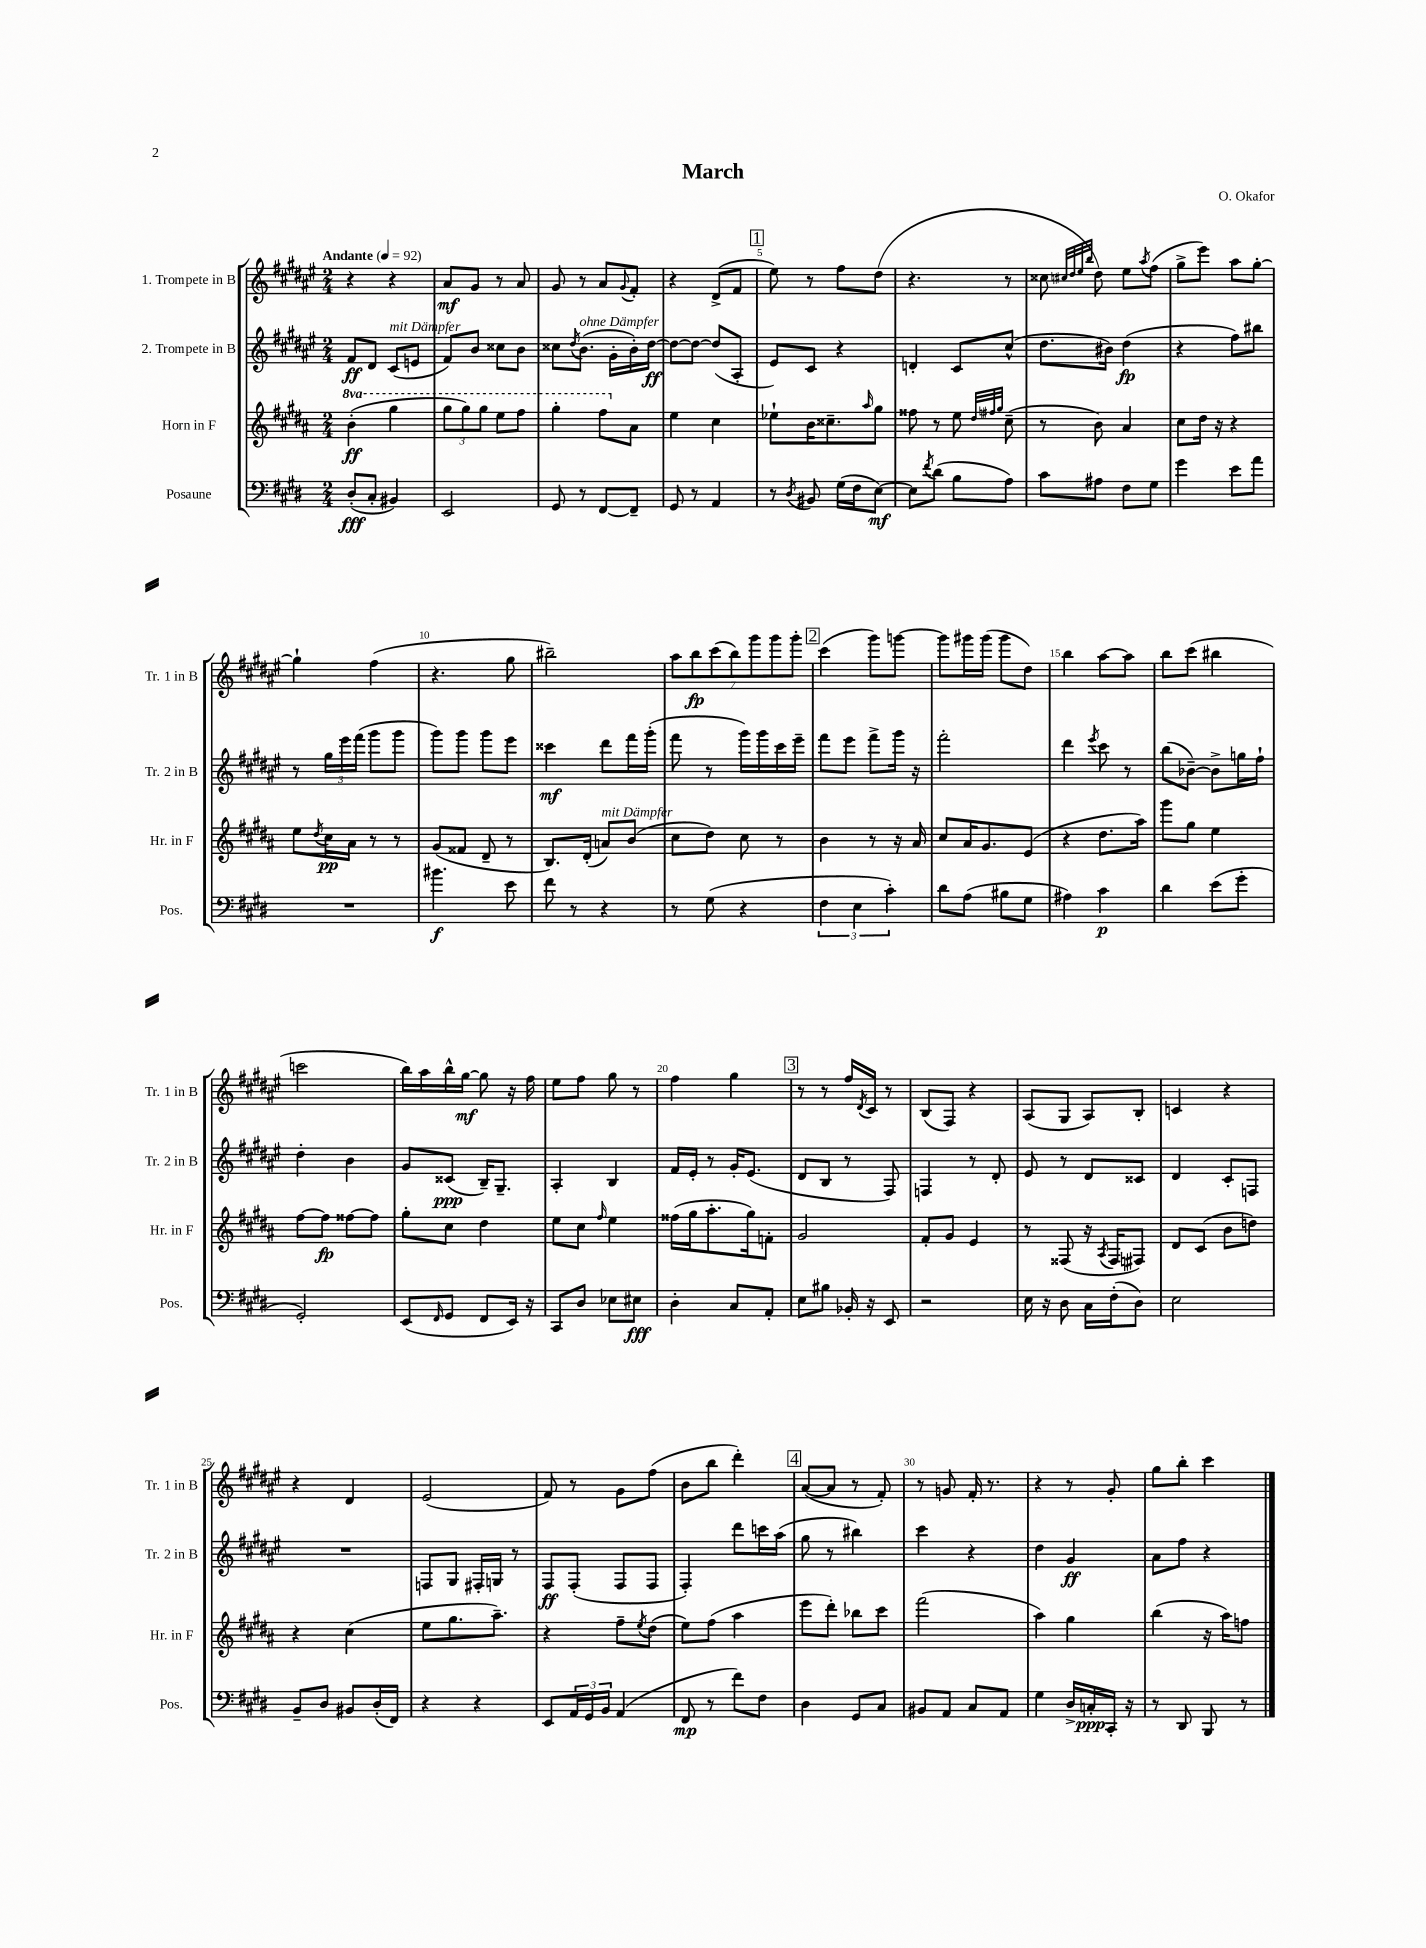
\header { title = "March" composer = "O. Okafor" }
<<
\new StaffGroup <<
\new Staff = "s0" \with { instrumentName = "1. Trompete in B" shortInstrumentName = "Tr. 1 in B" } {
    \clef treble \key fis \major \numericTimeSignature \time 2/4 \tempo "Andante" 4 = 92
    r4 r4 |
    ais'8\mf gis'8 r8 ais'8 |
    gis'8 r8 ais'8 \appoggiatura { gis'8 } fis'8-. |
    r4 dis'8->( fis'8 |
    \mark \markup { \box "1" } eis''8) r8 fis''8 dis''8( |
    r4. r8 |
    cisis''8 \grace { cis''32 dis''32 eis''32 b''32 } dis''8) eis''8 \acciaccatura { ais''8 } fis''8( |
    gis''8-> eis'''8) ais''8 gis''8~-. |
    gis''4-! fis''4( |
    r4. gis''8 |
    bis''2--) |
    \tuplet 7/4 { ais''8 b''8\fp cis'''8( b''8) gis'''8 gis'''8 gis'''8-. } |
    \mark \markup { \box "2" } cis'''4( gis'''8) g'''8~ |
    g'''8 gis'''16 gis'''16( gis'''8 dis''8) |
    b''4 ais''8~ ais''8 |
    b''8 cis'''8( bis''4 |
    c'''2 |
    b''16) ais''16 b''16-^ gis''16~\mf gis''8 r16 fis''16 |
    eis''8 fis''8 gis''8 r8 |
    fis''4 gis''4 |
    \mark \markup { \box "3" } r8 r8 fis''16 \acciaccatura { dis'8 } cis'16 r8 |
    b8( fis8) r4 |
    ais8( gis8 ais8) b8-. |
    c'4 r4 |
    r4 dis'4 |
    eis'2( |
    fis'8) r8 gis'8 fis''8( |
    b'8 b''8 dis'''4-.) |
    \mark \markup { \box "4" } ais'8~( ais'8 r8 fis'8-.) |
    r8 g'8 fis'16-. r8. |
    r4 r8 gis'8-. |
    gis''8 b''8-. cis'''4 \bar "|." |
}
\new Staff = "s1" \with { instrumentName = "2. Trompete in B" shortInstrumentName = "Tr. 2 in B" } {
    \clef treble \key fis \major \numericTimeSignature \time 2/4
    fis'8\ff dis'8 cis'8^\markup { \italic "mit Dämpfer" }( e'8 |
    fis'8) b'8 cisis''8 b'8 |
    cisis''8 \acciaccatura { dis''8 } b'8.^\markup { \italic "ohne Dämpfer" }( gis'16-. b'16-.) dis''16~\ff |
    dis''8~ dis''8~ dis''8( ais8-. |
    \mark \markup { \box "1" } eis'8) cis'8 r4 |
    d'4-. cis'8 cis''8-^( |
    dis''8. bis'16) dis''4\fp( |
    r4 fis''8) bis''8 |
    r8 \tuplet 3/2 { gis''16 eis'''16 fis'''16( } gis'''8 gis'''8 |
    gis'''8) gis'''8 gis'''8 eis'''8 |
    cisis'''4\mf dis'''8 fis'''16 gis'''16-.( |
    fis'''8 r8 gis'''16) gis'''16 cis'''16 eis'''16-- |
    \mark \markup { \box "2" } fis'''8 eis'''8 fis'''8-> gis'''16 r16 |
    fis'''2-. |
    dis'''4 \acciaccatura { eis'''8 } cis'''8 r8 |
    b''8( bes'8~--) bes'8-> g''16 fis''16-! |
    dis''4-. b'4 |
    gis'8 cisis'8\ppp( b16--) gis8.-- |
    ais4-. b4 |
    fis'16 eis'16-. r8 gis'16-. eis'8.( |
    \mark \markup { \box "3" } dis'8 b8 r8 fis8) |
    f4 r8 dis'8-. |
    eis'8 r8 dis'8 cisis'8 |
    dis'4 cis'8-. f8 |
    R2 |
    f8 gis8 fis16-. g16 r8 |
    fis8\ff fis8-.( fis8 fis8 |
    fis4-.) dis'''8 c'''16 ais''16( |
    \mark \markup { \box "4" } gis''8 r8 bis''4) |
    cis'''4 r4 |
    dis''4 gis'4\ff |
    ais'8 fis''8 r4 \bar "|." |
}
\new Staff = "s2" \with { instrumentName = "Horn in F" shortInstrumentName = "Hr. in F" } {
    \clef treble \key b \major \numericTimeSignature \time 2/4 \set Staff.ottavationMarkups = #ottavation-simple-ordinals
    \ottava #1 b''4-.\ff( gis'''4 |
    \tuplet 3/2 { gis'''8 gis'''8) gis'''8 } e'''8 fis'''8 |
    gis'''4-. fis'''8 \ottava #0 ais'8 |
    e''4 cis''4 |
    \mark \markup { \box "1" } ees''8-! b'16 cisis''8.-- \grace { ais''16 } gis''8 |
    fisis''8 r8 e''8 \grace { dis''32 fis''32 gis''32 } cis''8--( |
    r8 b'8) ais'4 |
    cis''8 dis''16 r16 r4 |
    e''8 \acciaccatura { dis''8 } cis''16\pp ais'16 r8 r8 |
    gis'8( fisis'8 dis'8-- r8 |
    b8.) dis'16-.( a'8^\markup { \italic "mit Dämpfer" }) b'8( |
    cis''8 dis''8) cis''8 r8 |
    \mark \markup { \box "2" } b'4 r8 r16 ais'16 |
    cis''8 ais'16 gis'8. e'8( |
    r4 dis''8. ais''16) |
    gis'''8 gis''8 e''4 |
    fis''8~ fis''8\fp fisis''8~ fisis''8 |
    gis''8-. cis''8 dis''4 |
    e''8 cis''8 \grace { fis''16 } e''4 |
    fisis''16( gis''16 ais''8.-. gis''16) f'8-. |
    \mark \markup { \box "3" } gis'2 |
    fis'8-. gis'8 e'4 |
    r8 fisis8( r16 \acciaccatura { ais8 } fisis16 fis8) |
    dis'8 cis'8( b'8 d''8) |
    r4 cis''4( |
    e''8 gis''8. ais''8.--) |
    r4 fis''8-- \acciaccatura { e''8 } dis''8( |
    e''8) fis''8( ais''4 |
    \mark \markup { \box "4" } e'''8 dis'''8-.) bes''8 cis'''8 |
    fis'''2( |
    ais''4) gis''4 |
    b''4( r16 ais''16) f''8 \bar "|." |
}
\new Staff = "s3" \with { instrumentName = "Posaune" shortInstrumentName = "Pos." } {
    \clef bass \key e \major \numericTimeSignature \time 2/4
    dis8-.\fff( cis8-. bis,4) |
    e,2 |
    gis,8 r8 fis,8~ fis,8-- |
    gis,8 r8 a,4 |
    \mark \markup { \box "1" } r8 \acciaccatura { dis8 } bis,8 gis16( fis16 e8~\mf) |
    e8 \acciaccatura { fis'8 } dis'8( b8 a8) |
    cis'8 ais8 fis8 gis8 |
    gis'4 e'8 a'8 |
    R2 |
    bis'4.\f e'8 |
    fis'8 r8 r4 |
    r8 gis8( r4 |
    \mark \markup { \box "2" } \tuplet 3/2 { fis4 e4 cis'4-.) } |
    dis'8 a8( bis8 gis8 |
    ais4) cis'4\p |
    dis'4 e'8( gis'8-. |
    gis,2-.) |
    e,8( \grace { fis,16 } gis,8 fis,8 e,16) r16 |
    cis,8 dis8 ees8 eis8\fff |
    dis4-. cis8 a,8-. |
    \mark \markup { \box "3" } e8 bis8 bes,16-. r16 e,8 |
    r2 |
    e16 r16 dis8 cis16 fis16-.( dis8) |
    e2 |
    b,8-- dis8 bis,8 dis16-.( fis,16) |
    r4 r4 |
    e,8 \tuplet 3/2 { a,16 gis,16 b,16 } a,4( |
    fis,8\mp r8 fis'8) fis8 |
    \mark \markup { \box "4" } dis4 gis,8 cis8 |
    bis,8 a,8 cis8 a,8 |
    gis4 dis16-> c16-.\ppp cis,16-. r16 |
    r8 dis,8 b,,8 r8 \bar "|." |
}
>>
>>
\layout { \context { \Score \override BarNumber.break-visibility = ##(#f #t #t) barNumberVisibility = #(every-nth-bar-number-visible 5) } }
